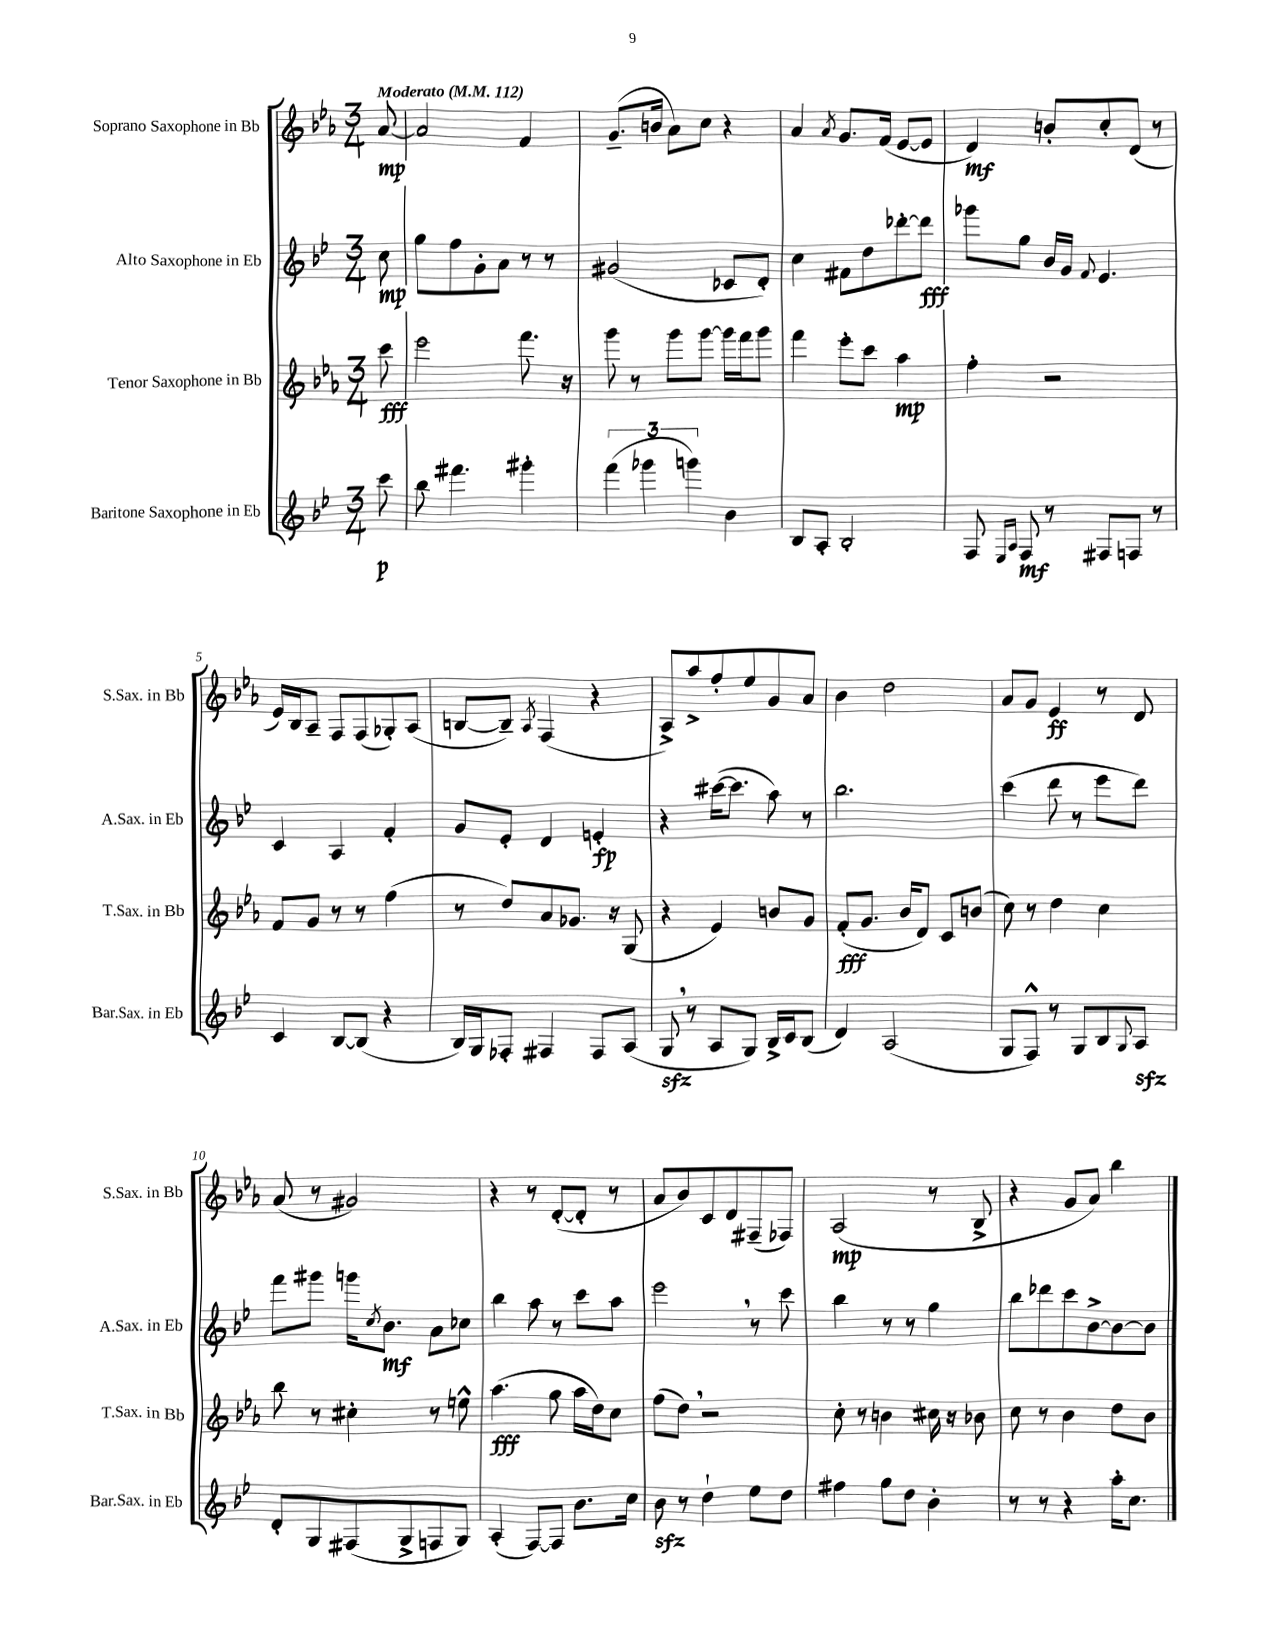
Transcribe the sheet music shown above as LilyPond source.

<<
\new StaffGroup <<
\new Staff = "s0" \with { instrumentName = "Soprano Saxophone in Bb" shortInstrumentName = "S.Sax. in Bb" } {
    \clef treble \key ees \major \numericTimeSignature \time 3/4 \partial 8 \tempo "Moderato" 4 = 112
    aes'8~\mp |
    aes'2 f'4 |
    g'8.--( b'16 aes'8) c''8 r4 |
    aes'4 \acciaccatura { aes'8 } g'8. f'16( ees'8~ ees'8 |
    d'4\mf) b'8-. c''8-. d'8( r8 |
    ees'16) bes16 aes8-- f8 f8( ges8-.) aes8( |
    b8~ b8--) \acciaccatura { aes8 } f4( r4 |
    aes8->) aes''8-> f''8-. ees''8 g'8 aes'8 |
    bes'4 d''2 |
    aes'8 g'8 ees'4\ff r8 d'8 |
    aes'8( r8 gis'2) |
    r4 r8 d'8~-.( d'8-. r8 |
    aes'8 bes'8) c'8 d'8 fis8--( fes8) |
    aes2\mp( r8 bes8-> |
    r4 g'8 aes'8) bes''4 \bar "|." |
}
\new Staff = "s1" \with { instrumentName = "Alto Saxophone in Eb" shortInstrumentName = "A.Sax. in Eb" } {
    \clef treble \key bes \major \numericTimeSignature \time 3/4 \partial 8
    c''8\mp |
    g''8 f''8 g'8-. a'8 r8 r8 |
    gis'2( ces'8 d'8-.) |
    c''4 fis'8 d''8 des'''8~-. des'''8\fff |
    ges'''8 g''8 bes'16 g'16 \appoggiatura { f'8 } ees'4. |
    c'4 a4 f'4-. |
    g'8 ees'8-. d'4 e'4-.\fp |
    r4 cis'''16~( cis'''8. a''8) r8 |
    bes''2. |
    c'''4( d'''8 r8 ees'''8 d'''8) |
    f'''8 gis'''8 g'''16 \acciaccatura { c''8 } bes'8.\mf a'8 ces''8 |
    bes''4 a''8 r8 c'''8 a''8 |
    ees'''2 \breathe r8 c'''8 |
    bes''4 r8 r8 g''4 |
    bes''8 des'''8 c'''8 bes'8~-> bes'8~ bes'8 \bar "|." |
}
\new Staff = "s2" \with { instrumentName = "Tenor Saxophone in Bb" shortInstrumentName = "T.Sax. in Bb" } {
    \clef treble \key ees \major \numericTimeSignature \time 3/4 \partial 8
    c'''8\fff |
    ees'''2 f'''8. r16 |
    g'''8 r8 g'''8 g'''8~ g'''16 f'''16 g'''8 |
    f'''4 ees'''8-. c'''8 aes''4\mp |
    f''4-. r2 |
    f'8 g'8 r8 r8 f''4( |
    r8 d''8) aes'8 ges'8. r16 g8( |
    r4 ees'4) b'8 g'8 |
    f'8-.\fff( g'8. bes'16 d'8) c'8 b'8( |
    c''8) r8 d''4 c''4 |
    bes''8 r8 cis''4-. r8 e''8-^ |
    aes''4.\fff( g''8 aes''16 d''16) c''8 |
    f''8( d''8) \breathe r2 |
    c''8-. r8 b'4 cis''16 r16 bes'8 |
    c''8 r8 bes'4 d''8 bes'8 \bar "|." |
}
\new Staff = "s3" \with { instrumentName = "Baritone Saxophone in Eb" shortInstrumentName = "Bar.Sax. in Eb" } {
    \clef treble \key bes \major \numericTimeSignature \time 3/4 \partial 8
    c'''8\p |
    bes''8 fis'''4. gis'''4-. |
    \tuplet 3/2 { f'''4( ges'''4 g'''4) } bes'4 |
    bes8 a8-. bes2-. |
    f8 \grace { ees16 a16 } f8\mf r8 fis8 f8 r8 |
    c'4 bes8~ bes8( r4 |
    bes16) g16 fes8-. fis4 fis8 a8( |
    g8\sfz \breathe r8 a8 g8) bes16-> c'16 bes8( |
    d'4) a2( |
    g8 f8-^) r8 g8 bes8 \appoggiatura { g8 } a8\sfz |
    d'8-. g8 fis8( g8-> f8 g8) |
    a4-.( f8~) f8 bes'8. c''16 |
    bes'8\sfz r8 d''4-! ees''8 d''8 |
    fis''4 g''8 d''8 bes'4-. |
    r8 r8 r4 a''16-. c''8. \bar "|." |
}
>>
>>
